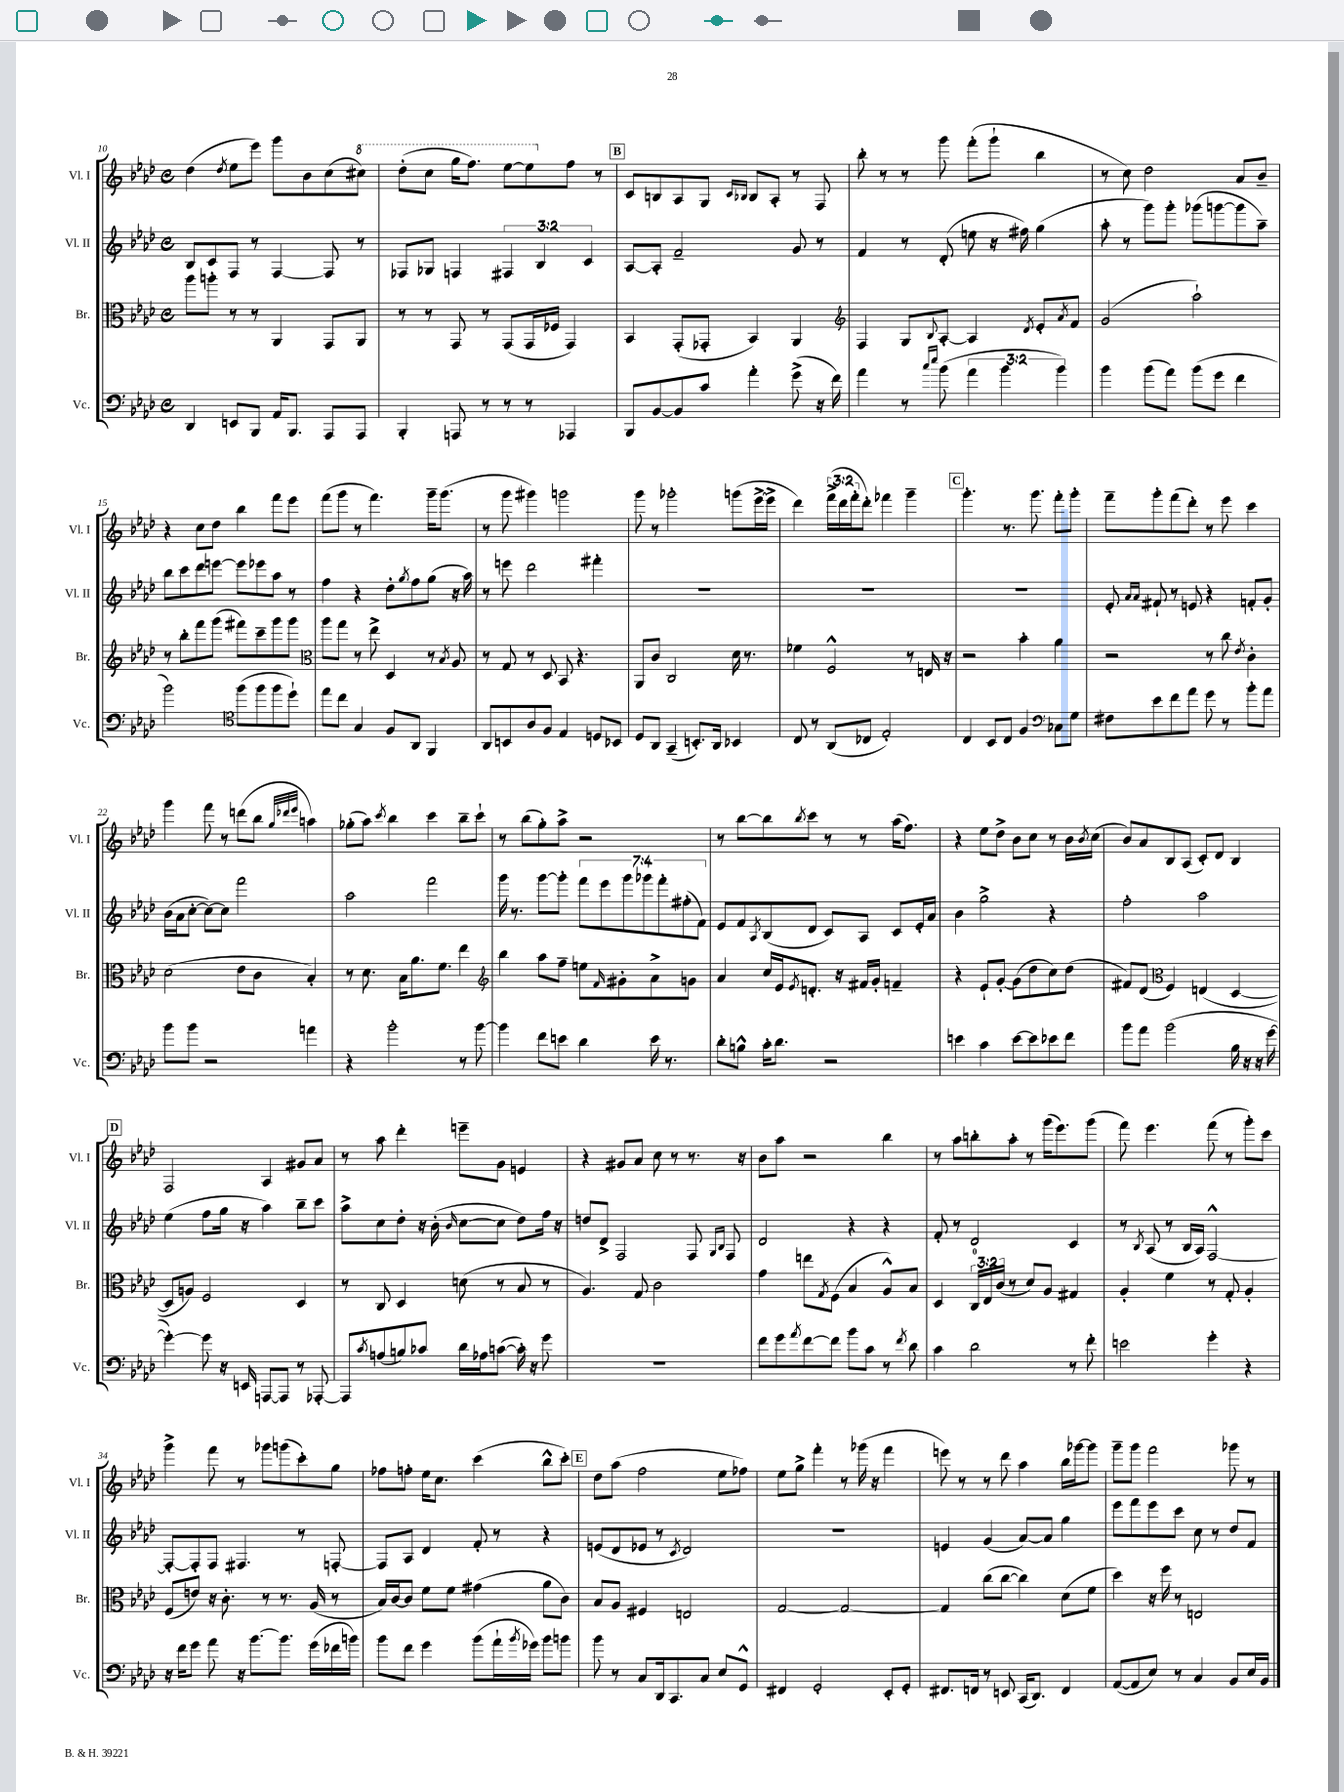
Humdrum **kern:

**kern	**kern	**kern	**kern
*part4	*part3	*part2	*part1
*staff4	*staff3	*staff2	*staff1
*I"Vc.	*I"Br.	*I"Vl. II	*I"Vl. I
*I'Vc.	*I'Br.	*I'Vl. II	*I'Vl. I
*clefF4	*clefC3	*clefG2	*clefG2
*k[b-e-a-d-]	*k[b-e-a-d-]	*k[b-e-a-d-]	*k[b-e-a-d-]
*M4/4	*M4/4	*M4/4	*M4/4
*met(c)	*met(c)	*met(c)	*met(c)
=10	=10	=10	=10
4DD-/	8aa-\L	8B-/L	(4dd-\
.	8aan'\J	8c/	.
.	.	.	8qdd-/
8EEn/L	8r	8F/J	8ee-\L
8BBB-/J	8r	8r	8eee-\J)
16AA-/KL	4AA-/	[4F/	8ggg\L
8.BBB-/J	.	.	.
.	.	.	8b-\
8AAA-/L	8GG/L	8F/]	(8cc\
*	*	*	*8va
8AAA-/J	8AA-/J	8r	8ccc#X\J)
=11	=11	=11	=11
4BBB-'/	8r	8F-X/L	(8ddd-'\L
.	8r	8G-X/J	8ccc\J
8AAAn/	8GG/	4Fn/	16ggg\KL
.	.	.	8.fff\J)
8r	8r	.	.
8r	(8GG/L	6F#X/	[8eee-\L
8r	16GG/L	.	8eee-\]
.	.	6B-/	.
.	16F-X/JJ	.	.
*	*	*	*X8va
4AAA-X/	4GG/)	.	8ff\J
.	.	6c/	.
.	.	.	8r
!!LO:REH:place=s1:t=B
=12	=12	=12	=12
8BBB-/L	4BB-/	[8A-/L	8c/L
[8BB-/	.	8A-'/J]	8Bn/
8BB-/]	(8GG'/L	2f~/	8A-/
8c/J	8GG-X'/J	.	8G/J
.	.	.	16qqc/LL
.	.	.	16qqB-X/JJ
4a-'\	4BB-/)	.	8B-/L
.	.	.	8A-'/J
(8g^\	4AA-/	8g/	8r
16r	.	8r	8F/
16f\)	.	.	.
=13	=13	=13	=13
*	*clefG2	*	*
4a-\	4F/	4f/	8bb-'\
.	.	.	8r
8r	8G/L	8r	8r
16qqcc/LL	.	.	.
16qqee-/JJ	8qqB-/	.	.
(8b-\	[8A-'/J	(8d-'/	8ggg\
6a-\	4A-/]	8een\	(8fff'\L
.	.	16r	8ggg`\J
6b-\	.	.	.
.	.	16ff#X\)	.
.	8qd-/	.	.
.	8e-'/L	(4gg\	4bb-\
6b-\)	.	.	.
.	8qa-/	.	.
.	8f/J	.	.
=14	=14	=14	=14
4b-\	(2g/	8aa-'\	8r
.	.	8r	8cc\)
(8b-\L	.	8ggg\L)	2dd-\
8a-\J)	.	8ggg'\J	.
(8b-\L	2aa-`\)	(8ggg-X\L	.
8g\J	.	[8gggn\	.
4f\	.	8ggg\]	8a-/L
.	.	8aa-~\J)	8b-~/J
!!LO:LB:g=z
=15	=15	=15	=15
2b-\)	8r	8bb-\L	4r
.	8bb-'\L	8ccc\	.
.	8fff\	8ddd-\	8cc\L
.	(8ggg\J	[8eeen\J	8dd-\J
*clefC4	*	*	*
(8ff\L	8fff#X\L)	8eee\L]	4bb-\
8ff\	8ccc~\	8eee-X\	.
8ff\	8ggg\	8aa-\J	8fff\L
8dd-`\J)	8ggg\J	8r	8eee-\J
=16	=16	=16	=16
*	*clefC3	*	*
8ee-\L	8aa-\L	4ff\	(8fff\L
8cc\J	8gg\J	.	8ggg\J
4G/	8r	4r	8r
.	8ee-^\	.	4.fff\)
8F/L	4D-/	8dd-'\L	.
.	.	8qgg/	.
8AA-/J	.	8ff\	.
4FF/	8r	(8gg\J	16ggg~\KL
.	.	.	(8.ggg\J
.	8qB-/	.	.
.	8A-/	16r	.
.	.	16aa-\)	.
=17	=17	=17	=17
8AA-/L	8r	8r	8r
8BBn/	8G/	8eeen\	8ggg\
8A-/	8r	2ddd-\	4ggg#X\)
8F/J	8D-/	.	.
4E-/	8BB-/	.	2gggn\
.	4.r	.	.
8Dn/L	.	4fff#X'\	.
8BB-X/J	.	.	.
=18	=18	=18	=18
8D-/L	8AA-/L	1r	8ggg\
8AA-/J	8c/J	.	8r
(4GG~/	2C/	.	2ggg-X'\
8.BBn'/L)	.	.	.
16AA-/Jk	.	.	.
4BB-X/	16d-\	.	(8gggn\L
.	8.r	.	.
.	.	.	[16eee-^\L
.	.	.	16eee-^\JJ]
=19	=19	=19	=19
8C/	4f-X\	1r	4ddd-\)
8r	.	.	.
(8AA-/L	2F^^/	.	(24fff^\LL
.	.	.	24ddd-\
.	.	.	24fff'\J
8C-X/J	.	.	8ddd-'\J)
2E-'/)	.	.	4fff-X\
.	8r	.	4ggg~\
.	16En/	.	.
.	16r	.	.
!!LO:REH:place=s1:t=C
=20	=20	=20	=20
4C/	2r	1r	4.ggg'\
8BB-/L	.	.	.
8C/J	.	.	8.r
4F/	4b-'\	.	.
.	.	.	8.ggg\
*clefF4	*	*	*
8C-X\L	4a-\	.	8fff'\L
8G\J	.	.	8ggg'\J
=21	=21	=21	=21
8F#X\L	2r	8e-'/	8fff~\L
.	.	16qqa-/LL	.
.	.	16qqa-/JJ	.
8e-\	.	8f#X`/	8ggg'\
8f\	.	8r	(8fff\
8a-\J	.	8en/	8ddd-'\J)
8g\	8r	4r	8r
8r	8cc\	.	8eee-\
.	8qe-/	.	.
8b-'\L	4c'\	8fn'/L	4ccc\
8a-\J	.	8g'/J	.
!!LO:LB:g=z
=22	=22	=22	=22
8b-\L	(2d-\	(16b-\LL	4ggg\
.	.	16a-\J	.
8b-\J	.	[8cc'\J	.
2r	.	8cc\L_)	8fff\
.	.	8cc\J]	8r
.	8e-\L	2fff\	(8dddn\L
.	8c\J	.	8bb-\J
.	.	.	32qqgg/LLL
.	.	.	32qqddd-X/
.	.	.	32qqeee-/JJJ
4an\	4B-'/)	.	4aan\)
=23	=23	=23	=23
4r	8r	2aa-\	(8gg-X'\L
.	8.d-\	.	8aa-\J)
.	.	.	8qccc/
2b-'\	.	.	4bb-\
.	16B-\KL	.	.
.	8.a-\	.	.
.	.	2fff\	4ccc\
.	8.f\J	.	.
8r	4ee-\	.	8bb-~\L
[8b-\	.	.	8ccc`\J
=24	=24	=24	=24
*	*clefG2	*	*
4b-\]	4bb-\	16ggg\	8r
.	.	8.r	.
.	.	.	(8bb-\L
8f\L	8aa-\L	[8ggg\L	8gg'\)
8en\J	8ff~\J	8ggg'\J]	8aa-^\J
4d-\	8een\L	14fff\L	2r
.	.	14eee-\	.
.	16qqf/	.	.
.	8g#X'\	.	.
.	.	14ggg\	.
.	.	14ggg-X\	.
16e\	8a-^\	.	.
.	.	14fff'\	.
8.r	.	.	.
.	.	(14ff#X'\	.
.	8gn\J	.	.
.	.	14f\J)	.
=25	=25	=25	=25
8d-'\L	4a-/	8e-/L	8r
8Bn^^\J	.	8f/	[8bb-\L
.	.	8qA-/	.
16c'\KL	16cc/LL	(8B-/	8bb-\]
8.d-\J	16e-/J	.	.
.	8qe-/	.	8qbb-/
.	8.dn'/J	8d-/J	8ccc\J
2r	.	8c/L)	8r
.	16r	.	.
.	16f#X/LL	8A-/J	8r
.	16g'/JJ	.	.
.	4fn~/	8c/L	(16aa-\KL
.	.	.	8.ff\J)
.	.	16e-'/L	.
.	.	16a-/JJ	.
=26	=26	=26	=26
4en\	4r	4b-\	4r
4c\	8e-`/L	2gg^\	8ee-\L
.	[8g'/J	.	8dd-^\J
[8e\L	(8g\L]	.	8b-\L
8e\]	8dd-\	.	8cc\J
8e-X\	8cc\)	4r	8r
8f\J	(8dd-\J	.	16b-\LL
.	.	.	8qb-/
.	.	.	(16cc\JJ
=27	=27	=27	=27
8b-\L	8f#X/L)	2ff'\	8b-/L)
8a-\J	(8d-/J	.	8a-/
*	*clefC3	*	*
(2b-\	4F/)	.	8B-/
.	.	.	(8A-/J
.	(4En/	2aa-\	8c'/L)
.	.	.	8d-/J
16B-\	[4D-/	.	4B-/
16r	.	.	.
16r	.	.	.
[16g\	.	.	.
!!LO:LB:g=z
!!LO:REH:place=s1:t=D
=28	=28	=28	=28
4g'\_)	8D-/L]	(4ee-\	2F/
.	8An/J)	.	.
8g\]	2F/	8ff\L	.
16r	.	16gg\Jk	.
16EEn/	.	16r	.
[8AAAn/L	.	4aa-\)	4A-/
8AAA/J]	.	.	.
8r	4D-/	8bb-~\L	8g#X/L
[8AAA-X'/	.	8ccc\J	8a-/J
=29	=29	=29	=29
8AAA-/L]	8r	8aa-^\L	8r
8qc/	.	.	.
(8An/	8C/	8cc\	8aa-\
8Bn/)	4D-/	8dd-'\J	4ddd-'\
8c-X/J	.	16r	.
.	.	(16b-'\	.
.	.	16qqb-/	.
16d-\LL	(8dn\	[8cc\L	8eeen~\L
16A-X\J	.	.	.
([8cn\J	8r	8cc\J]	8g\J
16c'\])	8B-/	8dd-\L)	4en/
16r	.	.	.
8g\	8r	16ff\Jk	.
.	.	16r	.
=30	=30	=30	=30
1r	4.A-/)	8ddn/L	4r
.	.	8d-^/J	.
.	.	2F/	8g#X/L
.	8G/	.	8a-/J
.	2c\	.	8cc\
.	.	.	8r
.	.	8F/	8.r
.	.	16qqG/LL	.
.	.	16qqB-/JJ	.
.	.	8F/	.
.	.	.	16r
=31	=31	=31	=31
8f\L	4g\	2d-/	8b-\L
8g\	.	.	8aa-\J
8qa-/	.	.	.
[8f\	8een\L	.	2r
.	8qG/	.	.
8f\J]	(8F\J	.	.
8b-\L	4B-/	4r	.
8c\J	.	.	.
8r	8A-^^/L)	4r	4bb-\
8qf/	.	.	.
8d-\	8B-/J	.	.
=32	=32	=32	=32
4c\	4D-/	8f'/	8r
.	.	8r	8aa-\L
2d-\	24C/LL	2d-/	8bbn'\
.	24E-/	.	.
.	(24c/JJ	.	.
.	8r	.	8aa-'\J
.	8d-/L)	.	8r
.	8A-/J	.	(16ggg\KL
.	.	.	8.eee-\)
8r	4G#X/	4c/	.
8f'\	.	.	(8ggg\J
=33	=33	=33	=33
2en\	4A-'/	8r	8fff\)
.	.	8qB-/	.
.	.	(8A-/	4.eee-\
.	4f\	8r	.
.	.	16B-/LL	.
.	.	16A-/JJ)	.
4g'\	8r	[2F^^/	(8fff\
.	8G'/	.	8r
4r	4A-'/	.	8ggg'\L)
.	.	.	8ccc\J
!!LO:LB:g=z
=34	=34	=34	=34
16r	(8F/L	8F'/L_	4ggg^\
16f\KL	.	.	.
8g\J	8en/J)	8F'/]	.
8a-\	16r	8F/J	8fff\
.	8.c'\	.	.
16r	.	4.F#X/	8r
[8.b-\L	.	.	.
.	8r	.	8ggg-X\L
8.b-\J]	8.r	.	(8gggn\
.	.	8r	8ccc'\)
(16g\LL	(16A-/	.	.
16f-X\	8r	[8Fn'/	8gg\J
16bn\JJ)	.	.	.
=35	=35	=35	=35
8b-\L	16B-/LL)	8F/L]	8ff-X\L
.	[16c/J	.	.
8f\J	8c/J]	8A-/J	8ffn'\J
4g\	8f\L	4d-/	16ee-\KL
.	.	.	8.cc\J
.	8f\J	.	.
(8b-\L	(4g#X\	8f'/	(4ccc\
16a-`\L	.	8r	.
8qb-/	.	.	.
16g-X\JJ)	.	.	.
8b-\L	8a-\L	4r	8bb-^^\L
8bn\J	8c\J)	.	8ccc'\J)
!!LO:REH:place=s1:t=E
=36	=36	=36	=36
8b-\	8B-/L	(8en/L	8dd-\L
8r	8A-/J	8d-/	(8aa-\J
8C/L	4F#X/	8e-X/J	2ff\
16DD-/k	.	8r	.
8.CC/	.	.	.
.	.	8qc/	.
.	2En/	2d-/)	.
8C/J	.	.	.
8E-/L	.	.	8ee-\L
8GG^^/J	.	.	8ff-X\J)
=37	=37	=37	=37
4FF#X/	[2G/	1r	8ee-\L
.	.	.	8gg^\J
2GG'/	.	.	4fff'\
.	2G/_	.	8r
.	.	.	(16ggg-X\
.	.	.	16r
8EE-'/L	.	.	4fff\
8GG'/J	.	.	.
=38	=38	=38	=38
8.FF#X/L	4G/]	4en/	8eeen\)
.	.	.	8r
16FFn/Jk	.	.	.
8r	(8cc\L	(4g/	8r
8EEn/	[8cc\J	.	8ddd-\
(16CC/KL	4cc\])	[8a-/L)	4aa-\
8.DD-/J)	.	.	.
.	.	8a-/J]	.
4FF/	(8d-\L	4gg\	16bb-\LL
.	.	.	[16ggg-X\J
.	8f\J	.	8ggg-\J]
=39	=39	=39	=39
([8AA-/L	4dd-\)	8eee-\L	8ggg~\L
8AA-/]	.	8fff\	8ggg\J
8E-/J)	16r	8eee-\	2fff\
.	16ff\	.	.
8r	8r	8ccc\J	.
4C/	2En/	8cc\	.
.	.	8r	.
8BB-/L	.	8dd-/L	8ggg-X\
16E-/L	.	8f/J	8r
16BB-/JJ	.	.	.
==	==	==	==
*-	*-	*-	*-
